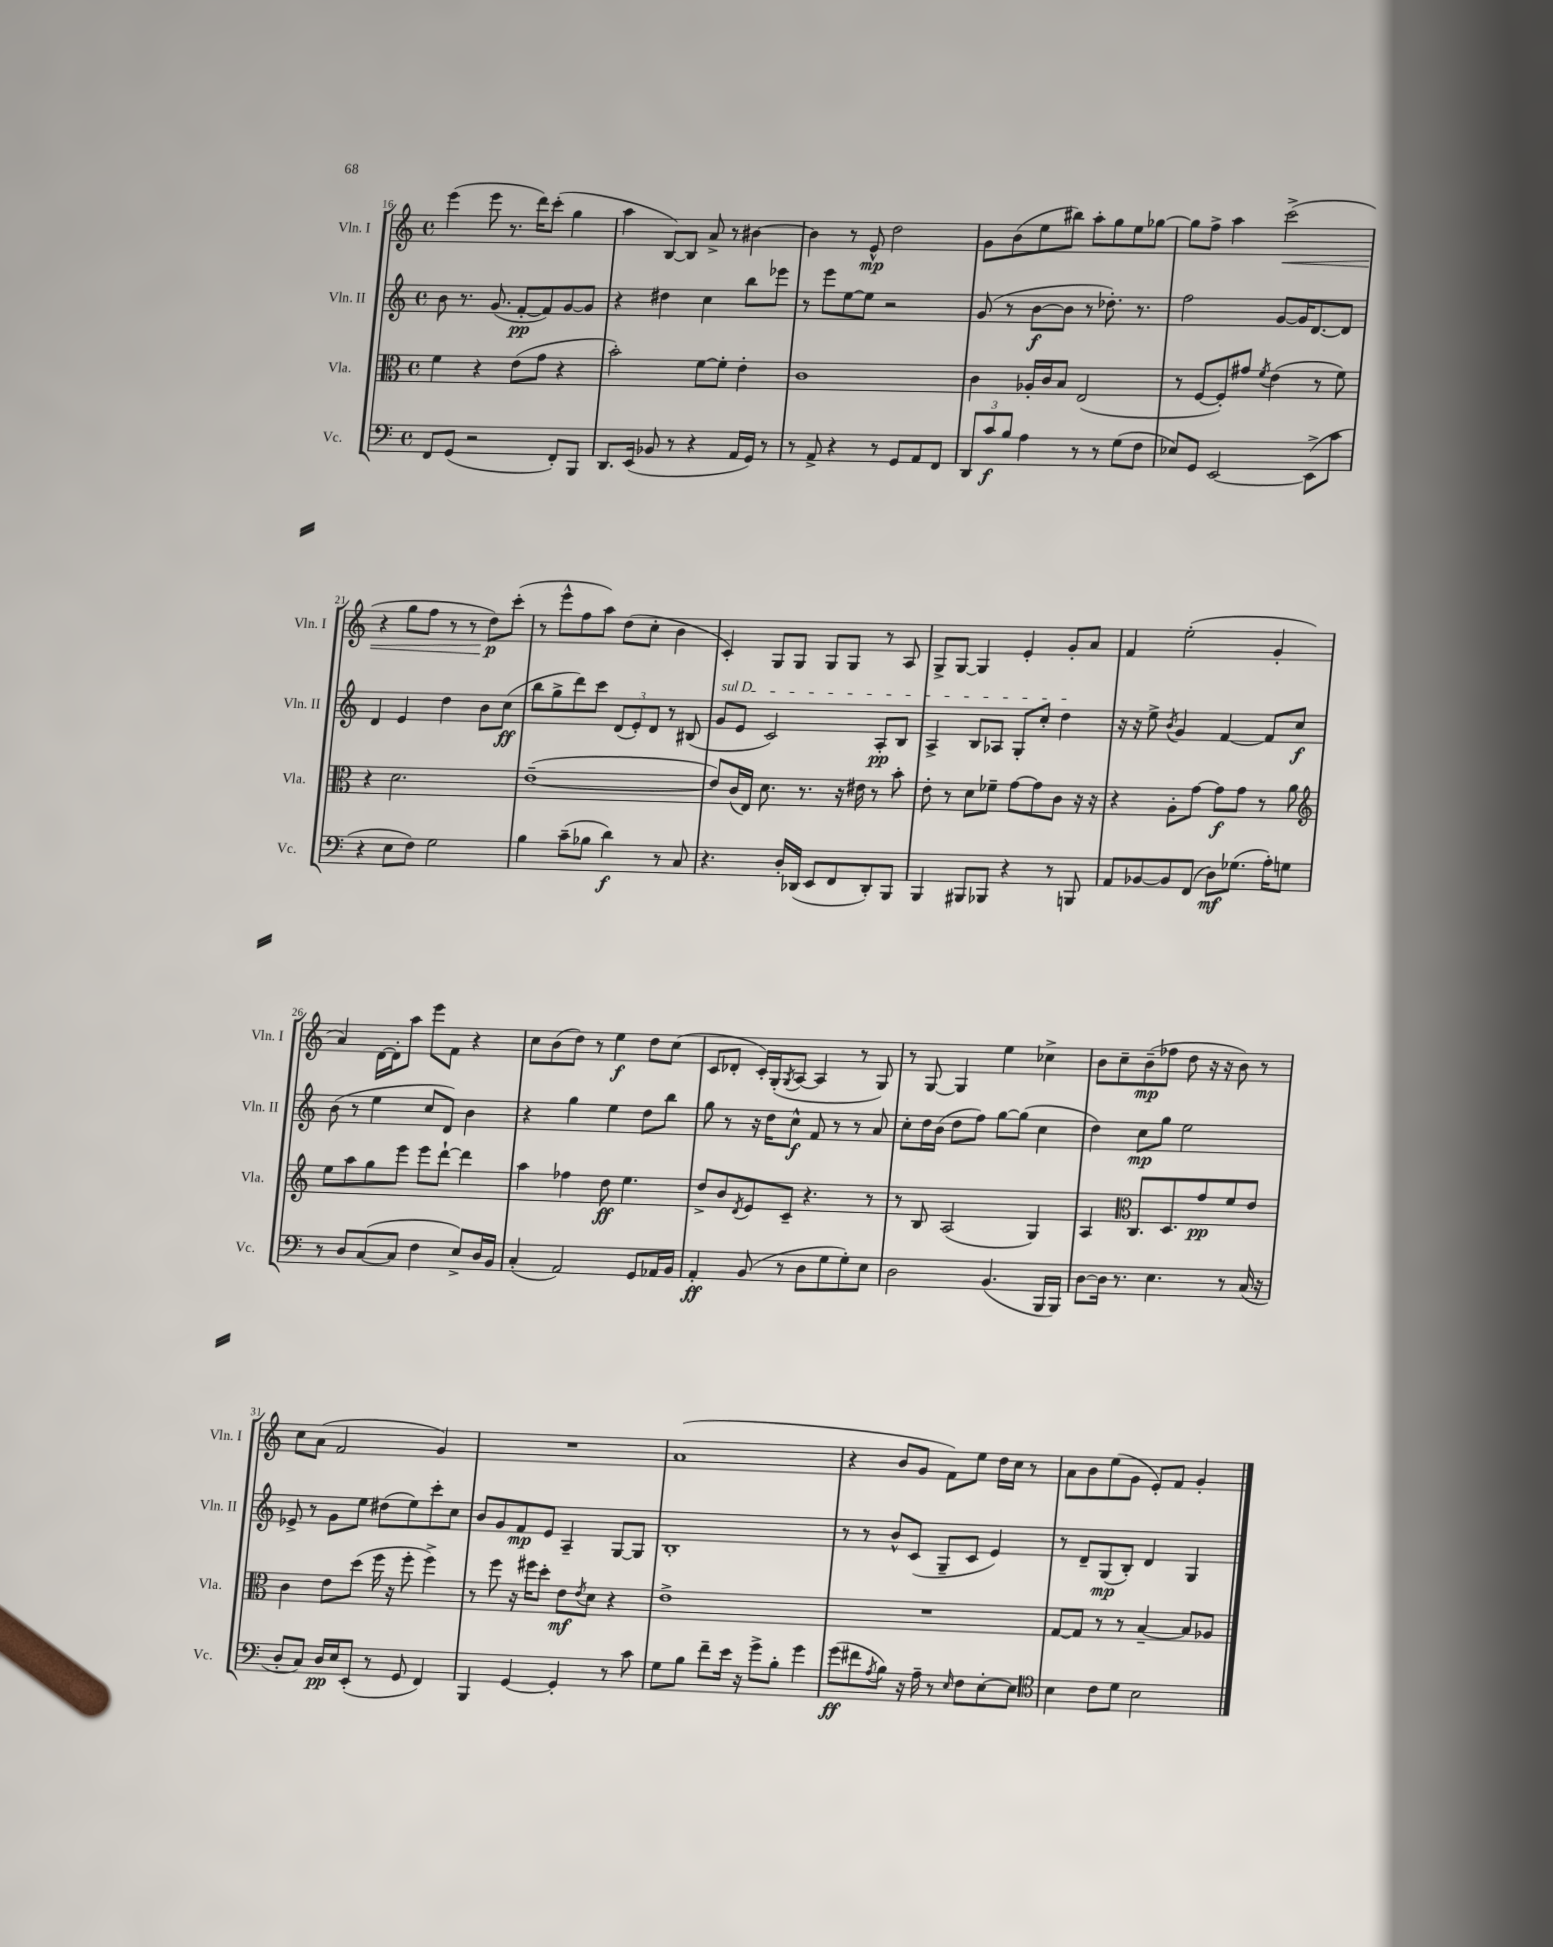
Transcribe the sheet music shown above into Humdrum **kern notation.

**kern	**dynam	**kern	**dynam	**kern	**dynam	**kern	**dynam
*part4	*part4	*part3	*part3	*part2	*part2	*part1	*part1
*staff4	*staff4	*staff3	*staff3	*staff2	*staff2	*staff1	*staff1
*I"Vc.	*	*I"Vla.	*	*I"Vln. II	*	*I"Vln. I	*
*I'Vc.	*	*I'Vla.	*	*I'Vln. II	*	*I'Vln. I	*
*clefF4	*	*clefC3	*	*clefG2	*	*clefG2	*
*k[]	*	*k[]	*	*k[]	*	*k[]	*
*M4/4	*	*M4/4	*	*M4/4	*	*M4/4	*
*met(c)	*	*met(c)	*	*met(c)	*	*met(c)	*
=16	=16	=16	=16	=16	=16	=16	=16
8FF/L	.	4f\	.	8b\	.	(4eee\	.
(8GG/J	.	.	.	8.r	.	.	.
2r	.	4r	.	.	.	8eee\	.
.	.	.	.	(8.g/	.	.	.
.	.	.	.	.	.	8.r	.
.	.	(8e\L	.	[8f'/L	pp	.	.
.	.	.	.	.	.	16ddd\KL)	.
.	.	8g\J	.	8f/])	.	(8ccc'\J	.
8FF'/L)	.	4r	.	[8g/	.	4gg\	.
8BBB/J	.	.	.	8g/J]	.	.	.
=17	=17	=17	=17	=17	=17	=17	=17
8.DD/L	.	2b'\)	.	4r	.	4aa\	.
(16EE/Jk	.	.	.	.	.	.	.
8BB-X/	.	.	.	4dd#X\	.	[8B/L)	.
8r	.	.	.	.	.	8B/J]	.
4r	.	[8f\L	.	4cc\	.	8a^/	.
.	.	8f'\J]	.	.	.	8r	.
16AA/LL	.	4e'\	.	8bb\L	.	[4b#X\	.
16GG/JJ)	.	.	.	.	.	.	.
8r	.	.	.	8eee-X\J	.	.	.
=18	=18	=18	=18	=18	=18	=18	=18
8r	.	1c	.	8r	.	4b#\]	.
8AA^/	.	.	.	8eee\L	.	.	.
4r	.	.	.	[8ee\	.	8r	.
.	.	.	.	8ee\J]	.	8e^^/	mp
8r	.	.	.	2r	.	2dd\	.
8GG/L	.	.	.	.	.	.	.
8AA/	.	.	.	.	.	.	.
8FF/J	.	.	.	.	.	.	.
=19	=19	=19	=19	=19	=19	=19	=19
12DD/L	.	4c\	.	(8g/	.	8g\L	.
12c/	f	.	.	.	.	.	.
.	.	.	.	8r	.	(8b\	.
12B/J	.	.	.	.	.	.	.
4A\	.	16A-X'/LL	.	[8b\L	f	8ee\	.
.	.	16c/J	.	.	.	.	.
.	.	8B/J	.	8b\J]	.	8bb#X\J)	.
8r	.	(2E/	.	8r	.	8aa'\L	.
8r	.	.	.	8.dd-X'\)	.	8gg\	.
(8G\L	.	.	.	.	.	8ee\	.
.	.	.	.	8.r	.	.	.
8F\J	.	.	.	.	.	[8gg-X\J	.
=20	=20	=20	=20	=20	=20	=20	=20
8E-X/L)	.	8r	.	2ff\	.	8gg-\L]	.
8GG/J	.	[8F/L	.	.	.	8ff^\J	.
[2EE/	.	8F'/])	.	.	.	4aa\	.
.	.	8g#X/J	.	.	.	.	.
.	.	8qf/	.	.	.	.	.
!	!	!	!	!	!	!	!LO:HP:b
.	.	(4e\	.	[8g/L	.	(2ccc^\	<
.	.	.	.	16g/K]	.	.	.
.	.	.	.	[8.d/	.	.	.
(8EE^\L]	.	8r	.	.	.	.	.
8c\J	.	8f\)	.	8d/J]	.	.	.
!!LO:LB:g=z
=21	=21	=21	=21	=21	=21	=21	=21
4r	.	4r	.	4d/	.	4r	.
8E\L	.	2.d\	.	4e/	.	8gg\L	.
8F\J)	.	.	.	.	.	8ff\J	.
2G\	.	.	.	4dd\	.	8r	.
.	.	.	.	.	.	8r	.
.	.	.	.	8b\L	.	8dd\L)	p
.	.	.	.	(8cc\J	ff	(8ccc'\J	[
=22	=22	=22	=22	=22	=22	=22	=22
4B\	.	([1e~	.	8bb\L	.	8r	.
.	.	.	.	8gg^\	.	8eee^^\L	.
(8c~\L	.	.	.	8ddd\)	.	8ff\	.
8B-X\J	.	.	.	8ccc\J	.	8aa\J)	.
4d\)	f	.	.	(12d/L	.	(8dd\L	.
.	.	.	.	12e'/)	.	.	.
.	.	.	.	.	.	8cc'\J	.
.	.	.	.	12d/J	.	.	.
8r	.	.	.	8r	.	4b\	.
8C/	.	.	.	(8B#X/	.	.	.
=23	=23	=23	=23	=23	=23	=23	=23
!	!	!	!	!LO:TX:a:i:t=sul D	!	!	!
4.r	.	8e/L])	.	8g/L	.	4c'/)	.
.	.	(16c/L	.	8e/J	.	.	.
.	.	16E/JJ)	.	.	.	.	.
.	.	8.d\	.	2c/)	.	8G/L	.
16D'/LL	.	.	.	.	.	8G/J	.
(16DD-X/JJ	.	8.r	.	.	.	.	.
8EE/L	.	.	.	.	.	8G/L	.
8FF/	.	16r	.	.	.	8G/J	.
.	.	16e#X\	.	.	.	.	.
8DD-'/)	.	8r	.	8A'/L	pp	8r	.
8BBB/J	.	8b'\	.	8B/J	.	8A/	.
=24	=24	=24	=24	=24	=24	=24	=24
4BBB/	.	8e'\	.	4A^/	.	8G^/L	.
.	.	8r	.	.	.	[8G/J	.
8BBB#X/L	.	8d\L	.	8B/L	.	4G/]	.
8BBB-X/J	.	8f-X~\J	.	8A-X/J	.	.	.
4r	.	[8g\L	.	8G'/L	.	4e'/	.
.	.	8g\]	.	8cc'/J	.	.	.
8r	.	8c\J	.	4dd\	.	8g'/L	.
8BBBn/	.	16r	.	.	.	8a/J	.
.	.	16r	.	.	.	.	.
=25	=25	=25	=25	=25	=25	=25	=25
8AA/L	.	4r	.	16r	.	4f/	.
.	.	.	.	16r	.	.	.
[8BB-X/	.	.	.	8ee^\	.	.	.
.	.	.	.	8qb/	.	.	.
8BB-/]	.	8A'\L	.	4g/	.	(2ee'\	.
(8FF/J	.	[8g\J	.	.	.	.	.
8D\L)	mf	8g\L]	f	[4f/	.	.	.
(8.G-X\J	.	8g\J	.	.	.	.	.
.	.	8r	.	8f/L]	.	4g'/	.
16A'\KL)	.	.	.	.	.	.	.
8Gn\J	.	8a\	.	8cc/J	f	.	.
!!LO:LB:g=z
=26	=26	=26	=26	=26	=26	=26	=26
*	*	*clefG2	*	*	*	*	*
8r	.	8ee\L	.	(8b\	.	4a/)	.
8D/L	.	8aa\	.	8r	.	.	.
([8C/	.	8gg\	.	4ee\	.	[16d\LL	.
.	.	.	.	.	.	16d'\J]	.
8C/J]	.	8eee\J	.	.	.	8aa\J	.
4F\	.	8eee\L	.	8cc/L	.	8eee\L	.
.	.	[8ddd`\J	.	8d/J)	.	8f\J	.
8E^/L)	.	4ddd\]	.	4b\	.	4r	.
16D/L	.	.	.	.	.	.	.
16BB/JJ	.	.	.	.	.	.	.
=27	=27	=27	=27	=27	=27	=27	=27
(4C'/	.	4aa\	.	4r	.	8cc\L	.
.	.	.	.	.	.	(8b\	.
2AA/)	.	4ff-X\	.	4gg\	.	8dd\J)	.
.	.	.	.	.	.	8r	.
.	.	8dd\	ff	4ee\	.	4ee\	f
.	.	4.ee\	.	.	.	.	.
8GG/L	.	.	.	8dd\L	.	8dd\L	.
16AA-X/L	.	.	.	8bb\J	.	(8cc\J	.
16BB/JJ	.	.	.	.	.	.	.
=28	=28	=28	=28	=28	=28	=28	=28
4AA'/	ff	8dd^/L	.	8gg\	.	8c/L	.
.	.	8b/	.	8r	.	8d-X'/J	.
.	.	8qd/	.	.	.	.	.
(8BB/	.	8e/	.	16r	.	16c'/LL)	.
.	.	.	.	16dd\KL	.	(16G'/J	.
.	.	.	.	.	.	8qG/	.
8r	.	8c~/J	.	8cc^^\J	f	[8A/J	.
8D\L	.	4.r	.	8f/	.	4A/]	.
8G\	.	.	.	8r	.	.	.
8G'\)	.	.	.	8r	.	8r	.
8E\J	.	8r	.	8a/	.	8G/)	.
=29	=29	=29	=29	=29	=29	=29	=29
2D\	.	8r	.	8cc'\L	.	8r	.
.	.	8B/	.	16dd\L	.	[8G/	.
.	.	.	.	(16b\JJ	.	.	.
.	.	(2A/	.	8dd\L	.	4G/]	.
.	.	.	.	8ff\J)	.	.	.
(4.BB/	.	.	.	[8gg\L	.	4ee\	.
.	.	.	.	(8gg\J]	.	.	.
.	.	4G/)	.	4cc\	.	4cc-X^\	.
16BBB/LL	.	.	.	.	.	.	.
16BBB/JJ)	.	.	.	.	.	.	.
=30	=30	=30	=30	=30	=30	=30	=30
[8D\L	.	4A/	.	4dd\)	.	8b\L	.
16D\Jk]	.	.	.	.	.	8cc~\	.
8.r	.	.	.	.	.	.	.
*	*	*clefC3	*	*	*	*	*
.	.	8.C/L	.	8cc\L	mp	(8b~\	mp
4.E\	.	.	.	8gg\J	.	8ff-X\J	.
.	.	8.D/	.	.	.	.	.
.	.	.	.	2ee\	.	8dd\	.
.	.	8g/	pp	.	.	16r	.
.	.	.	.	.	.	16r	.
8r	.	8f/	.	.	.	8b\)	.
(16C/	.	8e/J	.	.	.	8r	.
16r	.	.	.	.	.	.	.
!!LO:LB:g=z
=31	=31	=31	=31	=31	=31	=31	=31
8D'/L	.	4c\	.	8e-X^/	.	8cc\L	.
8C/J)	.	.	.	8r	.	(8a\J	.
16D/LL	pp	8e\L	.	8g\L	.	2f/	.
16E/J	.	.	.	.	.	.	.
(8EE'/J	.	(8dd\J	.	8ee\J	.	.	.
8r	.	16ff\	.	(8dd#X\L	.	.	.
.	.	16r	.	.	.	.	.
8GG/	.	8ff'\	.	8ee\)	.	.	.
4FF/)	.	4ff^\)	.	8ccc'\	.	4g/)	.
.	.	.	.	8cc\J	.	.	.
=32	=32	=32	=32	=32	=32	=32	=32
4BBB/	.	8r	.	8b/L	.	1r	.
.	.	8ff\	.	8g/	.	.	.
[4GG/	.	16r	.	8f/	mp	.	.
.	.	16ff#X\KL	.	.	.	.	.
.	.	8dd'\J	.	8e/J	.	.	.
4GG'/]	.	8e\L	mf	4A~/	.	.	.
.	.	8qe/	.	.	.	.	.
.	.	8d\J	.	.	.	.	.
8r	.	4r	.	[8G/L	.	.	.
8c\	.	.	.	8G/J]	.	.	.
=33	=33	=33	=33	=33	=33	=33	=33
8G\L	.	1e^	.	1B'	.	(1a	.
8B\J	.	.	.	.	.	.	.
8f~\L	.	.	.	.	.	.	.
16e\Jk	.	.	.	.	.	.	.
16r	.	.	.	.	.	.	.
8g^\L	.	.	.	.	.	.	.
8B'\J	.	.	.	.	.	.	.
4g\	.	.	.	.	.	.	.
=34	=34	=34	=34	=34	=34	=34	=34
(8g\L	ff	1r	.	8r	.	4r	.
8f#X\	.	.	.	8r	.	.	.
8qA/	.	.	.	.	.	.	.
8B\J)	.	.	.	8b^^/L	.	8b/L	.
16r	.	.	.	(8c/J	.	8g/J	.
16A~\	.	.	.	.	.	.	.
8r	.	.	.	8G~/L	.	8f\L)	.
16qqE/	.	.	.	.	.	.	.
8F\L	.	.	.	8c/J	.	8ee\J	.
[8E'\	.	.	.	4e/)	.	16dd\LL	.
.	.	.	.	.	.	16cc\JJ	.
8E\J]	.	.	.	.	.	8r	.
=35	=35	=35	=35	=35	=35	=35	=35
*clefC4	*	*	*	*	*	*	*
4B\	.	[8G/L	.	8r	.	8a\L	.
.	.	8G/J]	.	8d~/L	.	8b\	.
8c\L	.	8r	.	(8G/	mp	(8ee\	.
8d\J	.	8r	.	8B'/J)	.	8g\J	.
2B\	.	[4B~/	.	4d/	.	8e'/L)	.
.	.	.	.	.	.	8f/J	.
.	.	8B/L]	.	4G/	.	4g'/	.
.	.	8A-X/J	.	.	.	.	.
==	==	==	==	==	==	==	==
*-	*-	*-	*-	*-	*-	*-	*-
